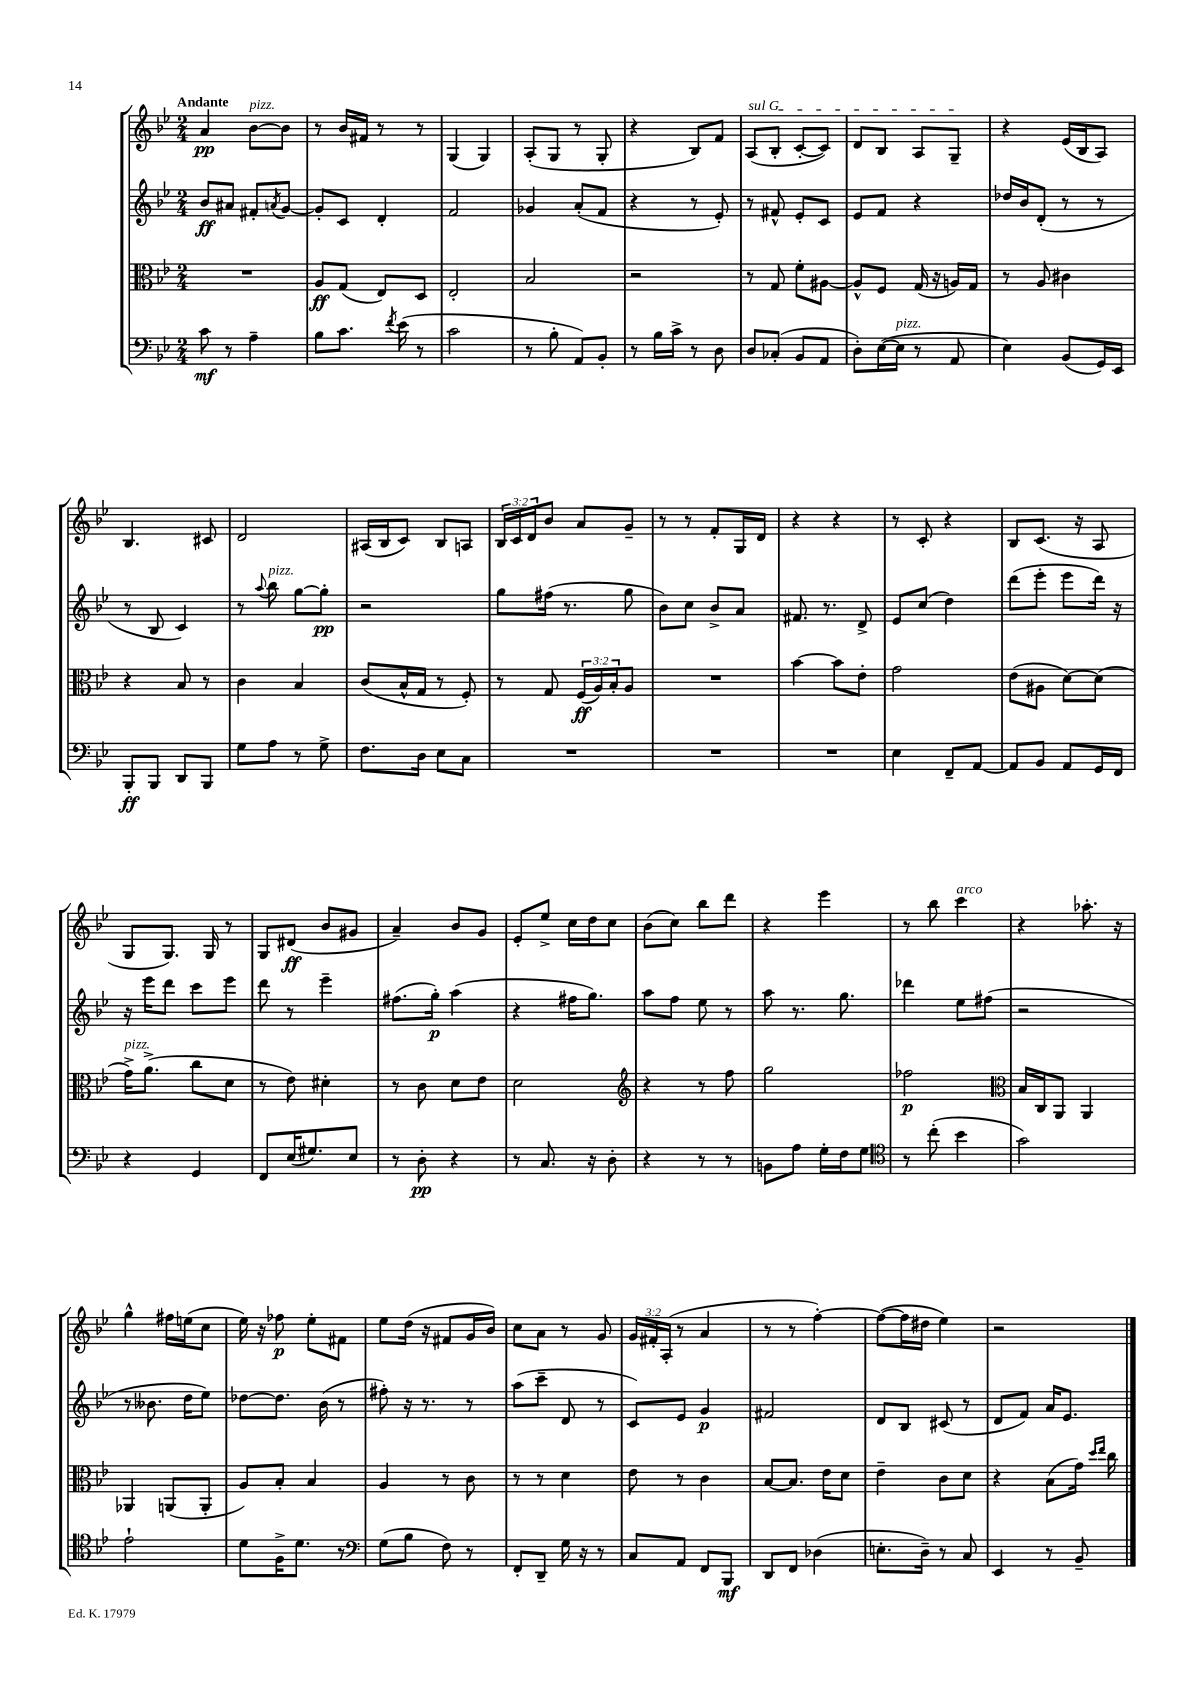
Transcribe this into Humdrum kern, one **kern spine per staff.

**kern	**kern	**kern	**kern
*staff4	*staff3	*staff2	*staff1
*clefF4	*clefC3	*clefG2	*clefG2
*k[b-e-]	*k[b-e-]	*k[b-e-]	*k[b-e-]
*M2/4	*M2/4	*M2/4	*M2/4
8c	2r	8b-	4a
8r	.	8a#	.
4A~	.	8f#'	[8b-
.	.	8qa	.
.	.	[8g	8b-]
=	=	=	=
8B-	8A	8g']	8r
8.c	(8G	8c	16b-
.	.	.	16f#
.	8E-)	4d'	8r
8qf	.	.	.
(16e-	.	.	.
8r	8D	.	8r
=	=	=	=
2c	2E-'	2f	(4G
.	.	.	4G)
=	=	=	=
8r	2B-	4g-	(8A'
8B-'	.	.	8G
8AA)	.	(8a'	8r
8BB-'	.	8f	8G'
=	=	=	=
8r	2r	4r	4r
16B-	.	.	.
16c^	.	.	.
8r	.	8r	8B-)
8D	.	8e-')	8f
=	=	=	=
8D	8r	8r	(8A
(8C-'	8G	8f#^^	8B-'
8BB-	8f'	8e-'	[8c'
8AA	[8A#	8c	8c])
=	=	=	=
8D')	8A#^^]	8e-	8d
([16E-	8F	8f	8B-
16E-]	.	.	.
8r	(16G	4r	8A
.	16r	.	.
8AA	16A)	.	8G~
.	16G	.	.
=	=	=	=
4E-)	8r	16dd-	4r
.	.	16b-	.
.	8A	(8d'	.
(8BB-	4c#	8r	(16e-
.	.	.	16B-
16GG)	.	8r	8A)
16EE-	.	.	.
=	=	=	=
8BBB-'	4r	8r	4.B-
8BBB-	.	8B-	.
8DD	8B-	4c)	.
8BBB-	8r	.	8c#
=	=	=	=
8G	4c	8r	2d
.	.	8qqaa	.
8A	.	8bb-	.
8r	4B-	[8gg	.
8G^	.	8gg']	.
=	=	=	=
8.F	(8c	2r	(16A#
.	.	.	16B-
.	16B-^^	.	8c)
16D	16G	.	.
8E-	8r	.	8B-
8C	8F')	.	8A
=	=	=	=
2r	8r	8gg	24B-
.	.	.	24c
.	.	.	24d
.	8G	(16ff#	8b-
.	.	8.r	.
.	(24F	.	8a
.	24A)	.	.
.	24B-'	.	.
.	8A	8gg	8g~
=	=	=	=
2r	2r	8b-)	8r
.	.	8cc	8r
.	.	8b-^	8f'
.	.	8a	16G
.	.	.	16d
=	=	=	=
2r	[4b-	8.f#	4r
.	.	8.r	.
.	8b-]	.	4r
.	8e-'	8d^	.
=	=	=	=
4E-	2g	8e-	8r
.	.	(8cc	8c'
8FF~	.	4dd)	4r
[8AA	.	.	.
=	=	=	=
8AA]	(8e-	(8ddd	8B-
8BB-	8A#	8eee-'	(8.c
8AA	[8d)	8eee-	.
.	.	.	16r
16GG	(8d]	16ddd)	8A
16FF	.	16r	.
=	=	=	=
4r	16g^)	16r	8G
.	(8.a^	16eee-	.
.	.	8ddd	8.G)
4GG	8cc	8ccc	.
.	.	.	16G
.	8d	8eee-	8r
=	=	=	=
8FF	8r	8ddd	8G
(16E-	8e-)	8r	(8d#
8.G#)	.	.	.
.	4d#'	4eee-~	8b-
8E-	.	.	8g#
=	=	=	=
8r	8r	(8.ff#	4a~)
8D'	8c	.	.
.	.	16gg')	.
4r	8d	(4aa	8b-
.	8e-	.	8g
=	=	=	=
8r	2d	4r	8e-'
8.C	.	.	8ee-^
.	.	16ff#	16cc
16r	.	8.gg)	16dd
8D'	.	.	8cc
=	=	=	=
*	*clefG2	*	*
4r	4r	8aa	(8b-
.	.	8ff	8cc)
8r	8r	8ee-	8bb-
8r	8ff	8r	8ddd
=	=	=	=
8BB	2gg	8aa	4r
8A	.	8.r	.
16G'	.	.	4eee-
16F	.	8.gg	.
8G	.	.	.
=	=	=	=
*clefC4	*	*	*
8r	2ff-	4ddd-	8r
(8cc'	.	.	8bb-
4b-	.	8ee-	4ccc
.	.	(8ff#	.
=	=	=	=
*	*clefC3	*	*
2g)	16B-	2r	4r
.	16C	.	.
.	8AA	.	.
.	4AA	.	8.aa-'
.	.	.	16r
=	=	=	=
2e-`	4AA-	8r	4gg^^
.	.	8.b--	.
.	(8AA	.	16ff#
.	.	16dd	(16ee
.	8AA'	8ee-)	8cc
=	=	=	=
8d	8A)	[8dd-	16ee-)
.	.	.	16r
16F^	8B-'	8.dd-]	8ff-
8.d	.	.	.
.	4B-	.	8ee-'
.	.	(16b-	.
8r	.	8r	8f#
=	=	=	=
*clefF4	*	*	*
(8G	4A	8ff#')	8ee-
8B-	.	16r	(16dd
.	.	8.r	16r
8F)	8r	.	8f#
8r	8c	8r	16g
.	.	.	16b-)
=	=	=	=
8FF'	8r	(8aa	8cc
8DD~	8r	8ccc~	8a
16G	4d	8d	8r
16r	.	.	.
8r	.	8r	8g
=	=	=	=
8C	8e-	8c)	24g
.	.	.	24f#'
.	.	.	(24A'
8AA	8r	8e-	8r
8FF	4c	4g	4a
8BBB-	.	.	.
=	=	=	=
8DD	[8B-	2f#	8r
8FF	8.B-]	.	8r
(4D-	.	.	[4ff')
.	16e-	.	.
.	8d	.	.
=	=	=	=
8.E'	4e-~	8d	(8ff_
.	.	8B-	16ff]
16D~)	.	.	16dd#
8r	8c	(8c#	4ee-)
8C	8d	8r	.
=	=	=	=
4EE-	4r	8d	2r
.	.	8f)	.
8r	(8B-	16a	.
.	.	8.e-	.
8BB-~	16g)	.	.
.	16qqdd	.	.
.	16qqee-	.	.
.	16cc	.	.
==	==	==	==
*-	*-	*-	*-
